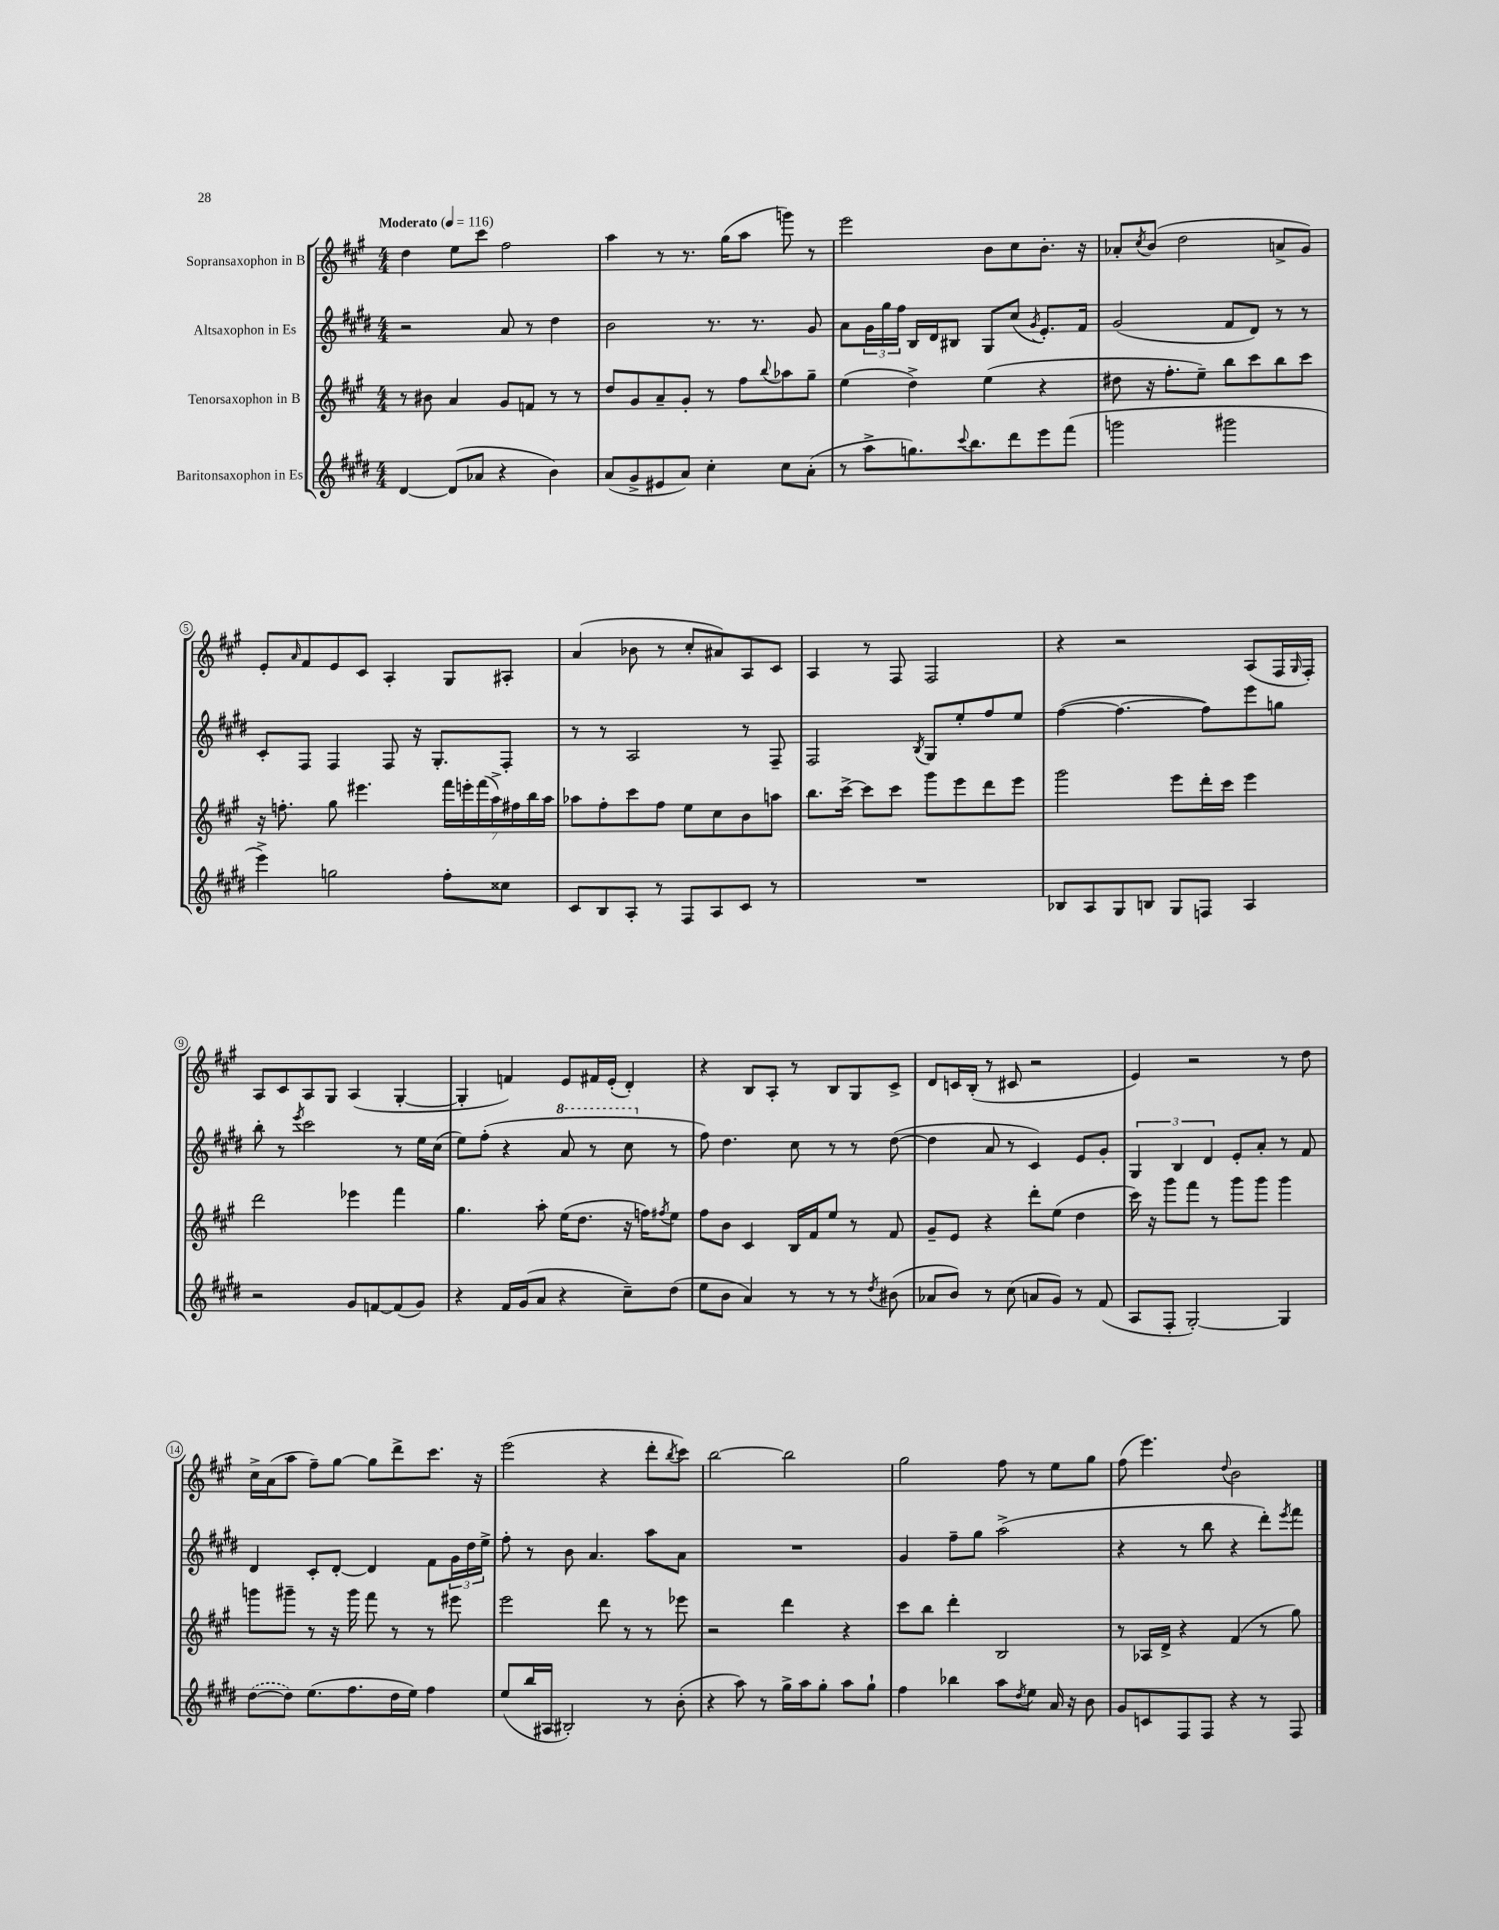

**kern	**kern	**kern	**kern
*part4	*part3	*part2	*part1
*staff4	*staff3	*staff2	*staff1
*I"Baritonsaxophon in Es	*I"Tenorsaxophon in B	*I"Altsaxophon in Es	*I"Sopransaxophon in B
*clefG2	*clefG2	*clefG2	*clefG2
*k[f#c#g#d#]	*k[f#c#g#]	*k[f#c#g#d#]	*k[f#c#g#]
*M4/4	*M4/4	*M4/4	*M4/4
*MM116	*MM116	*MM116	*MM116
=1	=1	=1	=1
!	!	!	!LO:TX:a:B:t=Moderato
[4d#/	8r	2r	4dd\
.	8b#X\	.	.
(8d#/L]	4a/	.	8ee\L
8a-X/J	.	.	8ccc#\J
4r	8g#/L	8a/	2ff#\
.	8fn/J	8r	.
4b\)	8r	4dd#\	.
.	8r	.	.
=2	=2	=2	=2
(8a/L	8dd/L	2b\	4aa\
8g#^/	8g#/	.	.
8e#X/	8a~/	.	8r
8a/J)	8g#'/J	.	8.r
4cc#'\	8r	8.r	.
.	.	.	(16gg#\KL
.	8ff#\L	.	8aa\J
.	.	8.r	.
.	8qqbb/	.	.
8cc#\L	8aa-X\	.	8gggn\)
(8a'\J	8gg#~\J	8g#/	8r
=3	=3	=3	=3
8r	(4ee\	8a\L	2eee\
8aa^\L	.	24g#\L	.
.	.	24gg#\	.
.	.	24ff#\JJ	.
8.ggn\)	4dd^\)	16B/LL	.
.	.	16d#/J	.
.	.	8B#X/J	.
8qqccc#/	.	.	.
8.bb\	.	.	.
.	(4ee\	8G#/L	8b\L
8ddd#\	.	(8cc#/J	8cc#\
.	.	8qg#/	.
8eee\	4r	8.e'/L)	8.b'\J
(8fff#\J	.	.	.
.	.	16f#/Jk	16r
=4	=4	=4	=4
2gggn\	8dd#X\	(2g#/	8a-X'/L
.	.	.	8qcc#/
.	16r	.	(8b/J
.	8.ff#'\L	.	.
.	.	.	2dd\
.	8ee~\J)	.	.
2ggg#X\	8bb\L	8f#/L	.
.	8ccc#\	8d#/J)	.
.	8bb\	8r	8an^/L
.	8ccc#\J	8r	8g#/J)
!!LO:LB:g=z
=5	=5	=5	=5
4eee^\)	16r	8c#'/L	8e'/L
.	8.ffn'\	.	.
.	.	.	16qqa/
.	.	8F#/J	8f#/
2ggn\	8gg#\	4F#/	8e/
.	4.eee#X\	.	8c#/J
.	.	8F#/	4A'/
.	.	16r	.
.	.	8.G#'/L	.
8ff#'\L	28fff#\LL	.	8G#/L
.	28eeen'\	.	.
.	(28fff#\	.	.
.	28aa^\)	.	.
8cc##X\J	.	8F#'/J	8A#X'/J
.	28ff#X\	.	.
.	28bb\	.	.
.	28aa\JJ	.	.
=6	=6	=6	=6
8c#/L	8aa-X\L	8r	(4a/
8B/	8ff#'\	8r	.
8A'/J	8ccc#\	2A/	8b-X\
8r	8ff#\J	.	8r
8F#/L	8ee\L	.	8cc#'/L
8A/	8cc#\	.	8a#X/)
8c#/J	8b\	8r	8A/
8r	8aan\J	8F#~/	8c#/J
=7	=7	=7	=7
1r	8.bb\L	2F#/	4A/
.	[16ccc#^\Jk	.	.
.	8ccc#\L]	.	8r
.	8ccc#\J	.	8F#/
.	.	8qB/	.
.	8ggg#\L	8G#/L	2F#/
.	8eee\	8ee'/	.
.	8ddd\	8ff#/	.
.	8eee\J	8ee/J	.
=8	=8	=8	=8
8B-X/L	2ggg#\	([4ff#\	4r
8A/	.	.	.
8G#/	.	4.ff#\_	2r
8Bn/J	.	.	.
8G#/L	8eee\L	.	.
8Fn/J	16ddd'\L	8ff#\L])	.
.	16ccc#\JJ	.	.
4A/	4eee\	8eee\	(8A/L
.	.	8ggn\J	16F#/L
.	.	.	16qqG#/
.	.	.	16F#'/JJ)
!!LO:LB:g=z
=9	=9	=9	=9
2r	2ddd\	8bb'\	8A/L
.	.	8r	8c#/
.	.	8qeee/	.
.	.	2ccc#\	8A/
.	.	.	8G#/J
8g#/L	4eee-X\	.	(4A/
[8fn/	.	.	.
(8f/]	4fff#\	8r	[4G#'/
8g#/J)	.	16ee\LL	.
.	.	(16cc#\JJ	.
=10	=10	=10	=10
4r	4.gg#\	8ee\L)	4G#'/]
.	.	(8ff#'\J	.
16f#/LL	.	4r	4fn/)
(16g#/J	.	.	.
8a/J	8aa'\	.	.
*	*	*8va	*
4r	(16ee\KL	8aa/	8e/L
.	8.dd\J	.	.
.	.	8r	16f#X/L
.	.	.	(16e'/JJ
8cc#~\L)	16r	8ccc#\	4d'/)
.	16ffn\KL)	.	.
.	8qff#X/	.	.
*	*	*X8va	*
(8dd#\J	8ee\J	8r	.
=11	=11	=11	=11
8ee\L	8ff#\L	8ff#\)	4r
8b\J	8b\J	4.dd#\	.
4a/)	4c#/	.	8B/L
.	.	.	8A'/J
8r	16B/LL	8cc#\	8r
.	16f#/J	.	.
8r	8ee/J	8r	8B/L
8r	8r	8r	8G#/
8qdd#/	.	.	.
(8b#X\	8f#/	([8dd#\	8c#^/J
=12	=12	=12	=12
8a-X/L	8g#~/L	4dd#\]	8d/L
8b/J)	8e/J	.	16cn/L
.	.	.	(16B'/JJ
8r	4r	8a/	8r
(8cc#\	.	8r	8c#X/
8an/L	8ddd'\L	4c#/)	2r
8g#/J)	(8ee\J	.	.
8r	4dd\	8e/L	.
(8f#/	.	8g#'/J	.
=13	=13	=13	=13
8A/L	16ccc#\)	6G#/	4e/)
.	16r	.	.
8F#'/J	8ggg#\L	.	.
.	.	6B/	.
[2G#'/)	8fff#\J	.	2r
.	.	6d#/	.
.	8r	.	.
.	8ggg#\L	8e'/L	.
.	8ggg#\J	8a'/J	.
4G#/]	4ggg#\	8r	8r
.	.	8f#/	8dd\
!!LO:LB:g=z
=14	=14	=14	=14
([8dd#\L	8gggn\L	4d#/	16cc#^\LL
.	.	.	(16a\J
8dd#\J])	8ggg#X~\J	.	8aa\J
(8.ee\L	8r	8c#'/L	8ff#~\L)
.	16r	[8d#'/J	[8gg#\J
8.ff#\	16ggg#\	.	.
.	8fff#\	4d#/]	8gg#\L]
16dd#\L	8r	.	8ddd^\
16ee\JJ)	.	.	.
4ff#\	8r	8f#\L	8.ccc#\J
.	8eee#X\	24g#\L	.
.	.	24dd#\	.
.	.	.	16r
.	.	24ee^\JJ	.
=15	=15	=15	=15
(8ee/L	2eee\	8ff#'\	(2eee\
16bb/L	.	8r	.
16A#X/JJ	.	.	.
2B#X'/)	.	8b\	.
.	.	4.a/	.
.	8ddd\	.	4r
.	8r	.	.
8r	8r	8aa\L	8ddd'\L
.	.	.	8qbb/
(8b'\	8eee-X\	8a\J	8ccc#\J)
=16	=16	=16	=16
4r	2r	1r	[2bb\
8aa\)	.	.	.
8r	.	.	.
16gg#^\LL	4ddd\	.	2bb\]
16aa\J	.	.	.
8gg#'\J	.	.	.
8aa\L	4r	.	.
8gg#`\J	.	.	.
=17	=17	=17	=17
4ff#\	8ccc#\L	4g#/	2gg#\
.	8bb\J	.	.
4bb-X\	4ddd'\	8ff#~\L	.
.	.	8gg#\J	.
8aa\L	2B/	(2aa^\	8ff#\
8qdd#/	.	.	.
8ee\J	.	.	8r
16a/	.	.	8ee\L
16r	.	.	.
8b\	.	.	8gg#\J
=18	=18	=18	=18
8g#/L	8r	4r	(8ff#\
8cn/	16A-X/LL	.	4.eee\)
.	16d^/JJ	.	.
8F#/	4r	8r	.
8F#/J	.	8bb\	.
.	.	.	8qqdd/
4r	(4f#/	4r	2b\
8r	8r	8ddd#'\L)	.
.	.	8qeee/	.
8F#/	8gg#\)	8fff#\J	.
==	==	==	==
*-	*-	*-	*-
